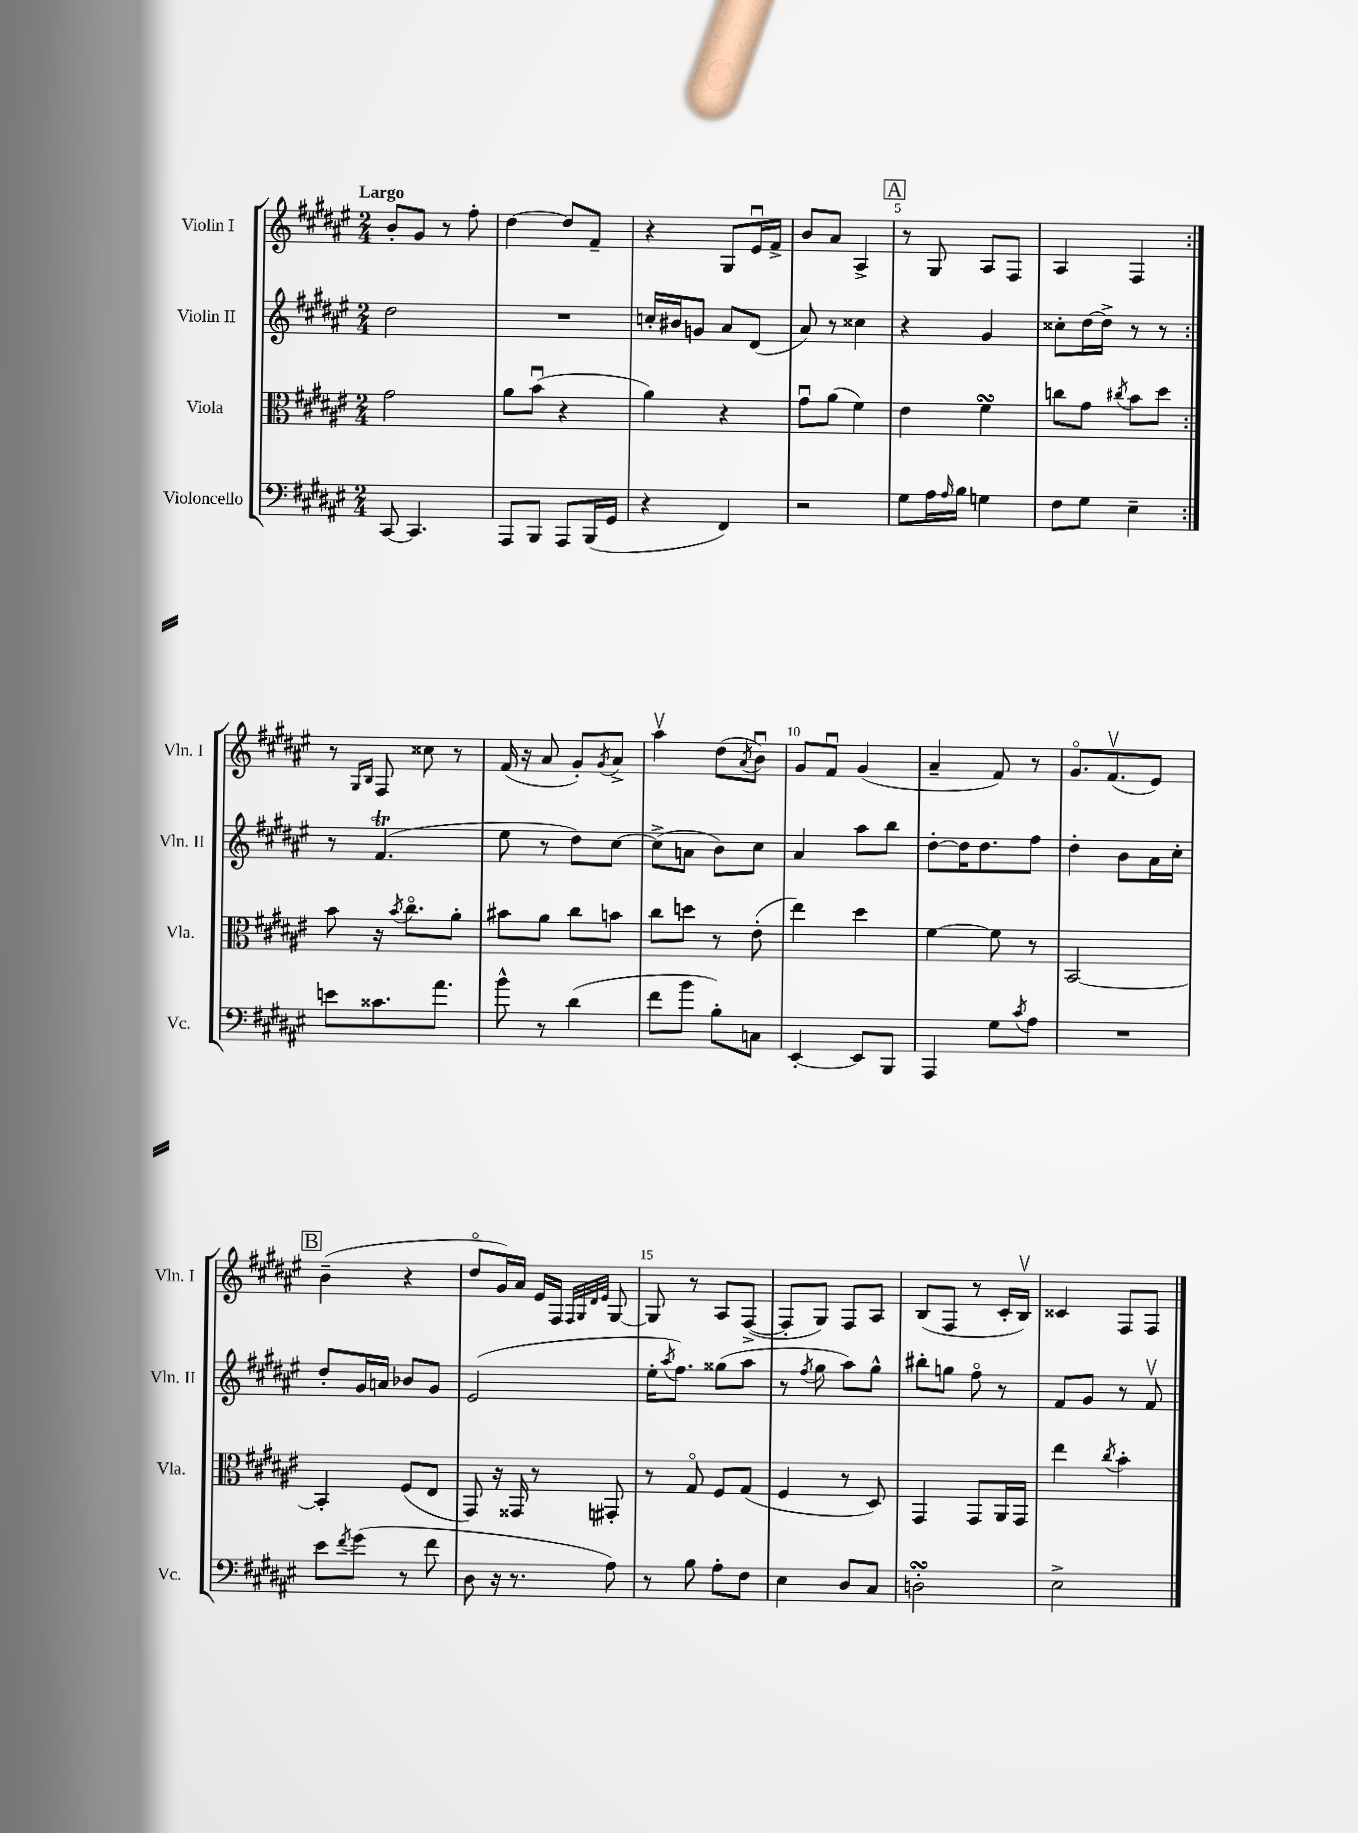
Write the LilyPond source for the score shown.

<<
\new StaffGroup <<
\new Staff = "s0" \with { instrumentName = "Violin I" shortInstrumentName = "Vln. I" } {
    \clef treble \key fis \major \numericTimeSignature \time 2/4 \tempo "Largo"
    \repeat volta 2 { b'8-. gis'8 r8 fis''8-. |
    dis''4~ dis''8 fis'8-- |
    r4 gis8 eis'16\downbow fis'16-> |
    b'8 ais'8 ais4-> |
    \mark \markup { \box "A" } r8 gis8 ais8 fis8 |
    ais4 fis4 | }
    r8 \grace { gis16 b16 } fis8 cisis''8 r8 |
    fis'16( r16 ais'8 gis'8-.) \acciaccatura { gis'8 } ais'8-> |
    ais''4\upbow dis''8( \acciaccatura { ais'8 } b'8\downbow) |
    gis'8 fis'8\downbow gis'4( |
    ais'4-- fis'8) r8 |
    gis'8.\flageolet fis'8.\upbow( eis'8) |
    \mark \markup { \box "B" } b'4--( r4 |
    dis''8\flageolet gis'16) ais'16 eis'16 fis16 \grace { fis32 gis32 dis'32 eis'32 } gis8~ |
    gis8 r8 ais8 fis8~->( |
    fis8-. gis8) fis8 ais8 |
    b8( fis8 r8 cis'16-. b16\upbow) |
    cisis'4 fis8 fis8 \bar "|." |
}
\new Staff = "s1" \with { instrumentName = "Violin II" shortInstrumentName = "Vln. II" } {
    \clef treble \key fis \major \numericTimeSignature \time 2/4
    \repeat volta 2 { dis''2 |
    R2 |
    c''16-. bis'16 g'8 ais'8 dis'8( |
    ais'8) r8 cisis''4 |
    \mark \markup { \box "A" } r4 gis'4 |
    cisis''8-. dis''16~ dis''16-> r8 r8 | }
    r8 fis'4.\trill( |
    eis''8 r8 dis''8) cis''8~ |
    cis''8->( a'8 b'8) cis''8 |
    ais'4 ais''8 b''8 |
    dis''8~-. dis''16 dis''8. fis''8 |
    dis''4-. b'8 ais'16 cis''16-. |
    \mark \markup { \box "B" } dis''8-. gis'16 a'16 bes'8 gis'8 |
    eis'2( |
    eis''16-. \acciaccatura { ais''8 } fis''8.) gisis''8( ais''8 |
    r8 \acciaccatura { fis''8 } gis''8 ais''8) gis''8-^ |
    bis''8-. g''8 fis''8\flageolet r8 |
    fis'8 gis'8 r8 fis'8\upbow \bar "|." |
}
\new Staff = "s2" \with { instrumentName = "Viola" shortInstrumentName = "Vla." } {
    \clef alto \key fis \major \numericTimeSignature \time 2/4
    \repeat volta 2 { gis'2 |
    ais'8 b'8\downbow( r4 |
    ais'4) r4 |
    gis'8\downbow ais'8( fis'4) |
    \mark \markup { \box "A" } eis'4 fis'4\turn |
    c''8 gis'8 \acciaccatura { cis''8 } b'8 dis''8 | }
    b'8 r16 \acciaccatura { b'8 } cis''8.\flageolet ais'8-. |
    bis'8 ais'8 cis''8 b'8 |
    cis''8 d''8 r8 eis'8-.( |
    eis''4) dis''4 |
    fis'4~ fis'8 r8 |
    b,2~ |
    \mark \markup { \box "B" } b,4-. fis8( eis8 |
    gis,8) r16 gisis,16 r8 gis,8-. |
    r8 gis8\flageolet fis8 gis8( |
    fis4 r8 dis8) |
    gis,4 gis,8 ais,16 gis,16 |
    eis''4 \acciaccatura { cis''8 } b'4-. \bar "|." |
}
\new Staff = "s3" \with { instrumentName = "Violoncello" shortInstrumentName = "Vc." } {
    \clef bass \key fis \major \numericTimeSignature \time 2/4
    \repeat volta 2 { cis,8~ cis,4. |
    ais,,8 b,,8 ais,,8 b,,16( gis,16 |
    r4 fis,4) |
    r2 |
    \mark \markup { \box "A" } gis8 ais16 \grace { ais16 } b16 g4 |
    fis8 gis8 eis4-- | }
    e'8 cisis'8. ais'8. |
    b'8-^ r8 dis'4( |
    fis'8 b'8 b8-.) c8 |
    eis,4~-. eis,8 b,,8 |
    ais,,4 gis8 \acciaccatura { cis'8 } ais8 |
    R2 |
    \mark \markup { \box "B" } eis'8 \acciaccatura { fis'8 } gis'8( r8 fis'8 |
    dis8 r16 r8. ais8) |
    r8 b8 ais8-. fis8 |
    eis4 dis8 cis8 |
    d2-.\turn |
    eis2-> \bar "|." |
}
>>
>>
\layout { \context { \Score \override BarNumber.break-visibility = ##(#f #t #t) barNumberVisibility = #(every-nth-bar-number-visible 5) } }
